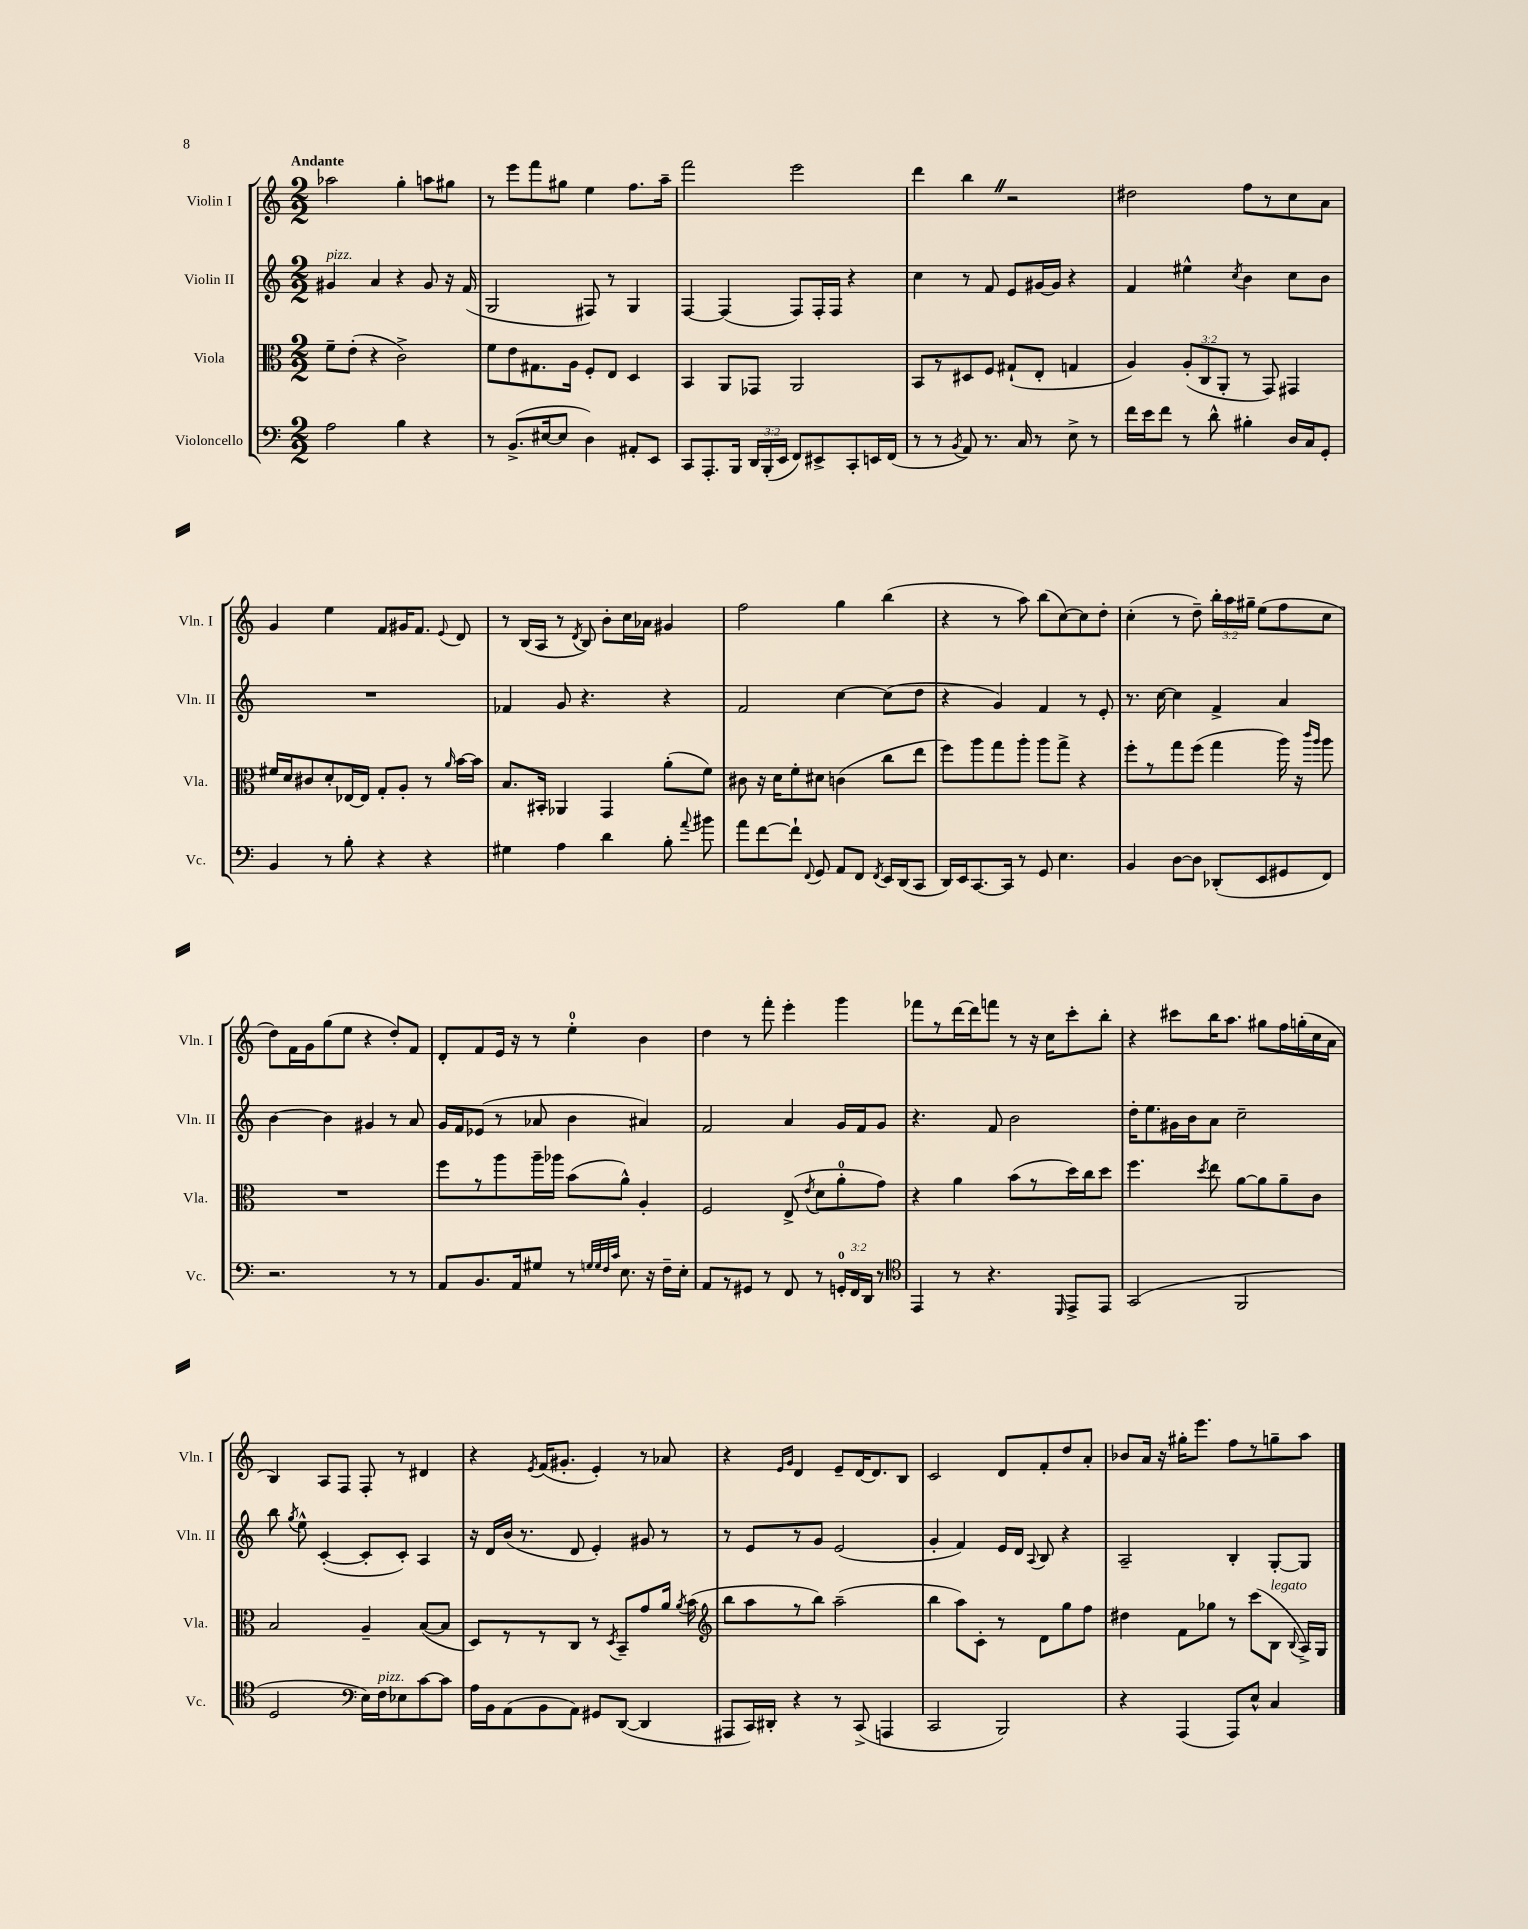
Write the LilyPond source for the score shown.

<<
\new StaffGroup <<
\new Staff = "s0" \with { instrumentName = "Violin I" shortInstrumentName = "Vln. I" } {
    \clef treble \key c \major \numericTimeSignature \time 2/2 \override Staff.TupletNumber.text = #tuplet-number::calc-fraction-text \tempo "Andante"
    \autoBeamOff aes''2 g''4-. a''8[ gis''8] |
    r8 e'''8[ f'''8 gis''8] e''4 f''8.[ a''16]-- |
    f'''2 e'''2 |
    d'''4 b''4 \once \override BreathingSign.text = \markup { \musicglyph "scripts.caesura.straight" } \breathe r2 |
    dis''2 f''8[ r8 c''8 a'8] |
    g'4 e''4 f'8[ gis'16 f'8.] \appoggiatura { e'8 } d'8 |
    r8 b16[( a16] r8 \acciaccatura { d'8 } b8) b'8[-. c''16 aes'16] gis'4 |
    f''2 g''4 b''4( |
    r4 r8 a''8) b''8[( c''8~) c''8 d''8]-. |
    c''4-.( r8 d''8--) \tuplet 3/2 { b''16[-. a''16 gis''16]-- } e''8[( f''8 c''8] |
    d''8[) f'16 g'16 g''8( e''8] r4 d''8[-.) f'8] |
    d'8[-. f'8 e'16] r16 r8 e''4-0-. b'4 |
    d''4 r8 f'''8-. e'''4-. g'''4 |
    fes'''8[ r8 d'''16~ d'''16 f'''8] r8 r16 c''16[ c'''8-. b''8]-. |
    r4 cis'''8[ b''16 a''8.] gis''8[ f''16 g''16-.( c''16 a'16] |
    b4) a8[ f8] f8-. r8 dis'4 |
    r4 \acciaccatura { e'8 } f'16[( gis'8.]-. e'4-.) r8 aes'8 |
    r4 \grace { e'16[ g'16] } d'4 e'8[-- d'16~ d'8. b8] |
    c'2 d'8[ f'8-. d''8 a'8]-. |
    bes'8[ a'16] r16 gis''16[-. e'''8.] f''8[ r8 g''8-- a''8] \bar "|." |
}
\new Staff = "s1" \with { instrumentName = "Violin II" shortInstrumentName = "Vln. II" } {
    \clef treble \key c \major \numericTimeSignature \time 2/2
    \autoBeamOff gis'4^\markup { \italic "pizz." } a'4 r4 gis'8 r16 f'16( |
    g2 fis8) r8 g4 |
    f4~ f4( f8[) f16-. f16] r4 |
    c''4 r8 f'8 e'8[ gis'16~ gis'16] r4 |
    f'4 eis''4-^ \acciaccatura { c''8 } b'4 c''8[ b'8] |
    R1 |
    fes'4 g'8 r4. r4 |
    f'2 c''4~ c''8[( d''8] |
    r4 g'4) f'4 r8 e'8-. |
    r8. c''16~ c''4 f'4-> a'4 |
    b'4~ b'4 gis'4 r8 a'8 |
    g'16[ f'16 ees'8]( r8 aes'8 b'4 ais'4) |
    f'2 a'4 g'16[ f'16 g'8] |
    r4. f'8 b'2 |
    d''16[-. e''8. gis'16 b'16 a'8] c''2-- |
    b''8 \acciaccatura { g''8 } e''8-^ c'4~-.( c'8[-. c'8]-.) a4 |
    r16 d'16[ b'16]( r8. d'8 e'4-.) gis'8 r8 |
    r8 e'8[ r8 g'8] e'2( |
    g'4-. f'4) e'16[ d'16] \appoggiatura { a8 } b8 r4 |
    a2-- b4-. g8[~-. g8] \bar "|." |
}
\new Staff = "s2" \with { instrumentName = "Viola" shortInstrumentName = "Vla." } {
    \clef alto \key c \major \numericTimeSignature \time 2/2 \override Staff.TupletNumber.text = #tuplet-number::calc-fraction-text
    \autoBeamOff f'8[-- e'8]-.( r4 c'2->) |
    f'8[ e'8 gis8. a16] f8[-. e8] d4 |
    b,4 a,8[ ges,8] a,2 |
    b,8[ r8 dis8 f8] gis8[-!( e8]-. g4 |
    a4) \tuplet 3/2 { a8[-.( c8 a,8]-. } r8 g,8) gis,4 |
    fis'16[ d'16 cis'8 d'8-. ees16~ ees16] g8[-. a8]-. r8 \grace { a'16 } b'16[~ b'16] |
    b8.[ bis,16]-. aes,4 g,4 a'8[-.( f'8]) |
    cis'8 r16 d'16[ f'8-. dis'8] c'4( c''8[ e''8] |
    f''8[) a''8 g''8 a''8]-. a''8[ g''8]-> r4 |
    f''8[-. r8 g''8 f''8]( g''4 a''16) r16 \grace { c'''16[ a''16] } a''8 |
    R1 |
    f''8[ r8 a''8 a''16-- aes''16] b'8[( a'8]-^) a4-. |
    f2 e8->( \acciaccatura { e'8 } d'8[ a'8-0-. g'8]) |
    r4 a'4 b'8[( r8 d''16) c''16 d''8] |
    f''4. \acciaccatura { d''8 } e''8 a'8[~ a'8 a'8-- c'8] |
    b2 a4-- b8[~( b8] |
    d8[) r8 r8 c8] r8 \acciaccatura { d8 } b,8[-- g'8 a'16] \acciaccatura { a'8 } b'16( |
    \clef treble b''8[ a''8 r8 b''8]) a''2--( |
    b''4 a''8[) c'8]-. r8 d'8[ g''8 f''8] |
    dis''4 f'8[ ges''8] r8 c'''8[( b8]^\markup { \italic "legato" } \appoggiatura { b8 } a16[->) g16] \bar "|." |
}
\new Staff = "s3" \with { instrumentName = "Violoncello" shortInstrumentName = "Vc." } {
    \clef bass \key c \major \numericTimeSignature \time 2/2 \override Staff.TupletNumber.text = #tuplet-number::calc-fraction-text
    \autoBeamOff a2 b4 r4 |
    r8 b,8.[->( eis16~ eis8] d4) ais,8[-. e,8] |
    c,8[ a,,8.-. b,,16] \tuplet 3/2 { d,16[ b,,16-.( e,16] } f,8[) eis,8-> c,8-. e,16 f,16]( |
    r8 r8 \acciaccatura { b,8 } a,8) r8. c16 r8 e8-> r8 |
    f'16[ e'16 f'8] r8 d'8-^ bis4-. d16[ c16 g,8]-. |
    b,4 r8 b8-. r4 r4 |
    gis4 a4 d'4 b8-. \appoggiatura { a'8 } bis'8 |
    a'8[ f'8~ f'8]-! \appoggiatura { f,8 } g,8 a,8[ f,8] \acciaccatura { f,8 } e,16[ d,16( c,8] |
    d,16[) e,16 c,8.~ c,16] r8 g,8 e4. |
    b,4 d8[~ d8] des,8[-.( e,8 gis,8 f,8]) |
    r2. r8 r8 |
    a,8[ b,8. a,16 gis8] r8 \grace { g32[ g32 f32 c'32] } e8. r16 f16[-- e16]-. |
    a,8[ r8 gis,8] r8 f,8 r8 \tuplet 3/2 { g,16[-0-. f,16 d,16] } r8 |
    \clef tenor e,4 r8 r4. \grace { d,16 } e,8[-> e,8] |
    g,2( f,2 |
    d2 \clef bass e16[) f16^\markup { \italic "pizz." } ees8 c'8~ c'8] |
    a16[ b,16 a,8( b,8 a,8]) gis,8[ d,8]~( d,4 |
    ais,,8[ c,16) dis,16]-. r4 r8 c,8->( a,,4 |
    c,2 b,,2) |
    r4 a,,4( a,,8[) e8]-^ c4 \bar "|." |
}
>>
>>
\layout { \context { \Score \remove "Bar_number_engraver" } }
